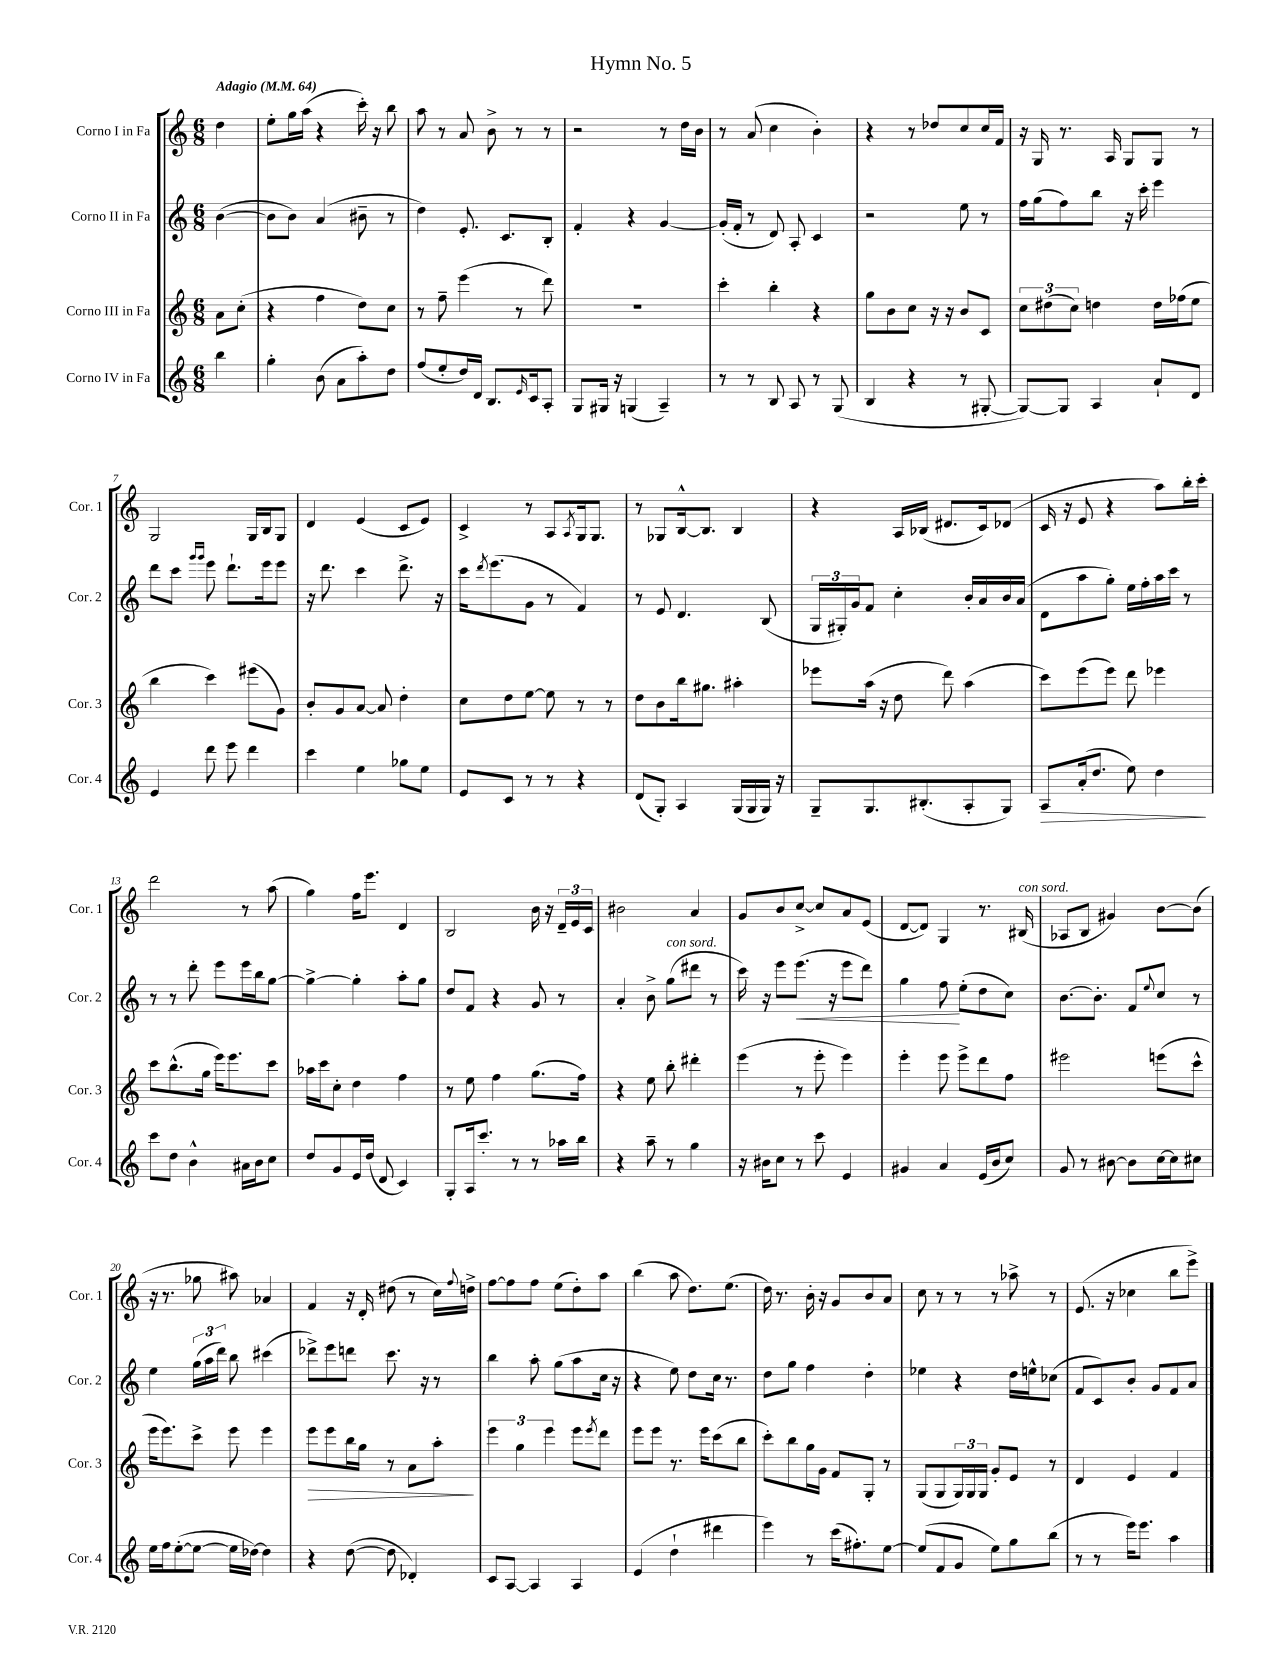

**kern	**kern	**kern	**kern
*staff4	*staff3	*staff2	*staff1
*clefG2	*clefG2	*clefG2	*clefG2
*k[]	*k[]	*k[]	*k[]
*M6/8	*M6/8	*M6/8	*M6/8
*MM64	*MM64	*MM64	*MM64
4bb	8a	([4b	4dd
.	(8cc'	.	.
=	=	=	=
4gg'	4r	8b]	8ee'
.	.	8b)	16gg
.	.	.	(16aa
(8b	4ff	(4a	4r
8a	.	.	.
8aa')	8dd)	8b#~	16ccc')
.	.	.	16r
8dd	8cc	8r	8bb
=	=	=	=
(8ff	8r	4dd)	8aa
8ee'	8ff~	.	8r
16dd)	(4eee	8.e'	8a
16d	.	.	.
8.B	.	.	8b^
.	.	8.c	.
.	8r	.	8r
16qqe	.	.	.
16c	.	.	.
8A'	8ddd)	8B'	8r
=	=	=	=
8G	2.r	4f'	2r
16G#	.	.	.
16r	.	.	.
(4G	.	4r	.
4A~)	.	[4g	8r
.	.	.	16dd
.	.	.	16b
=	=	=	=
8r	4ccc'	(16g']	8r
.	.	16f'	.
8r	.	8r	(8a
8B	4bb'	8d)	4cc
8A	.	8A'	.
8r	4r	4c	4b')
(8G	.	.	.
=	=	=	=
4B	8gg	2r	4r
.	8b	.	.
4r	8cc	.	8r
.	16r	.	8dd-
.	16r	.	.
8r	8b	8ee	8cc
[8G#'	8c	8r	16cc
.	.	.	16f
=	=	=	=
8G#_)	12cc	16ff	16r
.	.	(16gg	16G
.	(12dd#	.	.
8G#]	.	8ff)	8.r
.	12cc)	.	.
4A	4dd	8bb	.
.	.	.	16A
.	.	16r	8G
.	.	16ccc'	.
8a`	16dd	4eee	8G
.	(16ff-	.	.
8d	8ee	.	8r
=	=	=	=
4e	4bb	8ddd	2G
.	.	8ccc	.
.	.	16qqggg	.
.	.	16qqggg	.
8ddd	4ccc)	8eee	.
8eee	.	8.ddd`	.
4ddd	(8eee#	.	16G
.	.	16eee	16B
.	8g)	8eee	8G
=	=	=	=
4ccc	8b'	16r	4d
.	.	8.ddd	.
.	8g	.	.
4ee	[8a	4ccc	(4e
.	8a]	.	.
8gg-	4dd'	8.ddd^	8c
8ee	.	.	8e)
.	.	16r	.
=	=	=	=
8e	8cc	16ccc	4c^
.	.	8qddd	.
.	.	(8.eee	.
8c	8dd	.	.
8r	[8ee	8g	8r
8r	8ee]	8r	8A
.	.	.	8qA
4r	8r	4f)	16G
.	.	.	8.G
.	8r	.	.
=	=	=	=
(8d	8dd	8r	8r
8G')	8b	8e	8G-
4A	16bb	4.d	[16B^^
.	8.gg#	.	8.B]
(16G	4aa#'	.	4B
16G	.	.	.
16G)	.	(8B	.
16r	.	.	.
=	=	=	=
8G~	8eee-	24G	4r
.	.	24G#')	.
.	.	24g	.
8.G	(16aa	8f	.
.	16r	.	.
.	8dd	4cc'	16A
(8.B#'	.	.	(16B-
.	8ddd)	.	8.d#
8A'	(4aa	16b'	.
.	.	16a	16c)
8G)	.	16b	(8d-
.	.	(16a	.
=	=	=	=
8A	8ccc)	8d	16c
.	.	.	16r
(16a'	(8eee	8aa	8e
8.dd	.	.	.
.	8eee)	8gg')	4r
8ee)	8ddd	16ee	.
.	.	16ff'	.
4dd	4eee-	16aa	8aa)
.	.	16ccc	.
.	.	8r	16bb'
.	.	.	16ccc'
=	=	=	=
8ccc	8ccc	8r	2ddd
8dd	(8.bb^^	8r	.
4b^^	.	8ddd'	.
.	16gg	.	.
.	16eee)	8eee	.
.	8.eee	.	.
16a#	.	16eee	8r
16b	.	16bb	.
8cc	8ccc	[8gg	(8aa
=	=	=	=
8dd	16aa-	4gg^_	4gg)
.	16ccc	.	.
8g	8cc'	.	.
16e	4dd	4gg']	16ff
(16dd	.	.	8.eee
8d	.	.	.
4c)	4ff	8aa'	4d
.	.	8gg	.
=	=	=	=
8G'	8r	8dd	2B
16A	8ee	8f	.
8.ccc'	.	.	.
.	4ff	4r	.
8r	.	.	.
8r	(8.gg	8g	16b
.	.	.	16r
16aa-	.	8r	24d~
.	.	.	24e
16bb	16ff)	.	.
.	.	.	24c
=	=	=	=
4r	4r	4a'	2b#
8aa~	8ee	8b^	.
8r	8bb'	(8gg	.
4gg	4ddd#'	8ddd#	4a
.	.	8r	.
=	=	=	=
16r	(4eee	16ccc)	8g
16b#	.	16r	.
8cc	.	8eee	8b
8r	8r	(8.eee	[8cc^
8ccc	8eee'	.	8cc]
.	.	16r	.
4e	4eee)	8eee	8a
.	.	8ddd)	(8e
=	=	=	=
4g#	4eee'	4gg	[8d
.	.	.	8d])
4a	8eee	8ff	4G
.	8eee^	(8ee'	.
(16e	8ddd	8dd	8.r
16b	.	.	.
8cc)	8ff	8cc)	.
.	.	.	(16B#
=	=	=	=
8g	2eee#	[8.b	8A-
8r	.	.	8B
.	.	8.b']	.
[8b#	.	.	4g#)
8b#]	.	8f	.
.	.	8qqee	.
[16cc	(8eee	8cc	[8b
16cc]	.	.	.
8cc#	8ccc^^	8r	(8b]
=	=	=	=
16ee	16eee	4ee	16r
16ff	8.eee)	.	8.r
([8ee'	.	.	.
8ee_	8ccc^	(24gg	8gg-
.	.	24aa	.
.	.	24ddd)	.
16ee]	8eee	8bb	8aa#)
[16dd-)	.	.	.
4dd-]	4eee	(4ccc#	4a-
=	=	=	=
4r	8eee	8ddd-^)	4f
.	8eee	8eee	.
([8dd	16bb	8ddd	16r
.	16gg	.	16d'
8dd]	8r	8.ccc	(8dd#
4d-')	8a	.	8r
.	.	16r	.
.	8aa'	8r	16cc)
.	.	.	8qqff
.	.	.	16dd^
=	=	=	=
8c	6eee	4bb	[8ff
[8A	.	.	8ff]
.	6gg	.	.
4A]	.	8aa'	8ff
.	6eee	.	.
.	.	(8gg	(8ee
4A	8eee	8aa	8dd')
.	8qeee	.	.
.	8ddd	16cc	8aa
.	.	16r	.
=	=	=	=
(4e	8eee	4r	(4bb
.	8eee	.	.
4dd`	8.r	8ee)	8aa
.	.	8dd	8.dd)
.	16eee	.	.
4ddd#	(8ccc	16cc	.
.	.	8.r	(8.ee
.	8bb	.	.
=	=	=	=
4eee)	8ccc')	8dd	16dd)
.	.	.	8.r
.	8bb	8gg	.
8r	16gg	4ff	16b'
.	16g	.	16r
(16ccc	8f	.	8g
8.ff#')	.	.	.
.	8G'	4dd'	8b
[8ee	8r	.	8a
=	=	=	=
(8ee]	(8G	4ee-	8cc
8f	8G	.	8r
8g	24G)	4r	8r
.	24G	.	.
.	24G	.	.
8ee)	8g'	.	8r
8gg	8e	16dd	8aa-^
.	.	16ee^^	.
(8bb	8r	(8cc-	8r
=	=	=	=
8r	4d	8f	(8.e
8r	.	8c)	.
.	.	.	16r
16eee)	4e	8b'	4cc-
8.eee	.	.	.
.	.	8g	.
4aa	4f	8f	8bb
.	.	8a	8eee^)
==	==	==	==
*-	*-	*-	*-
